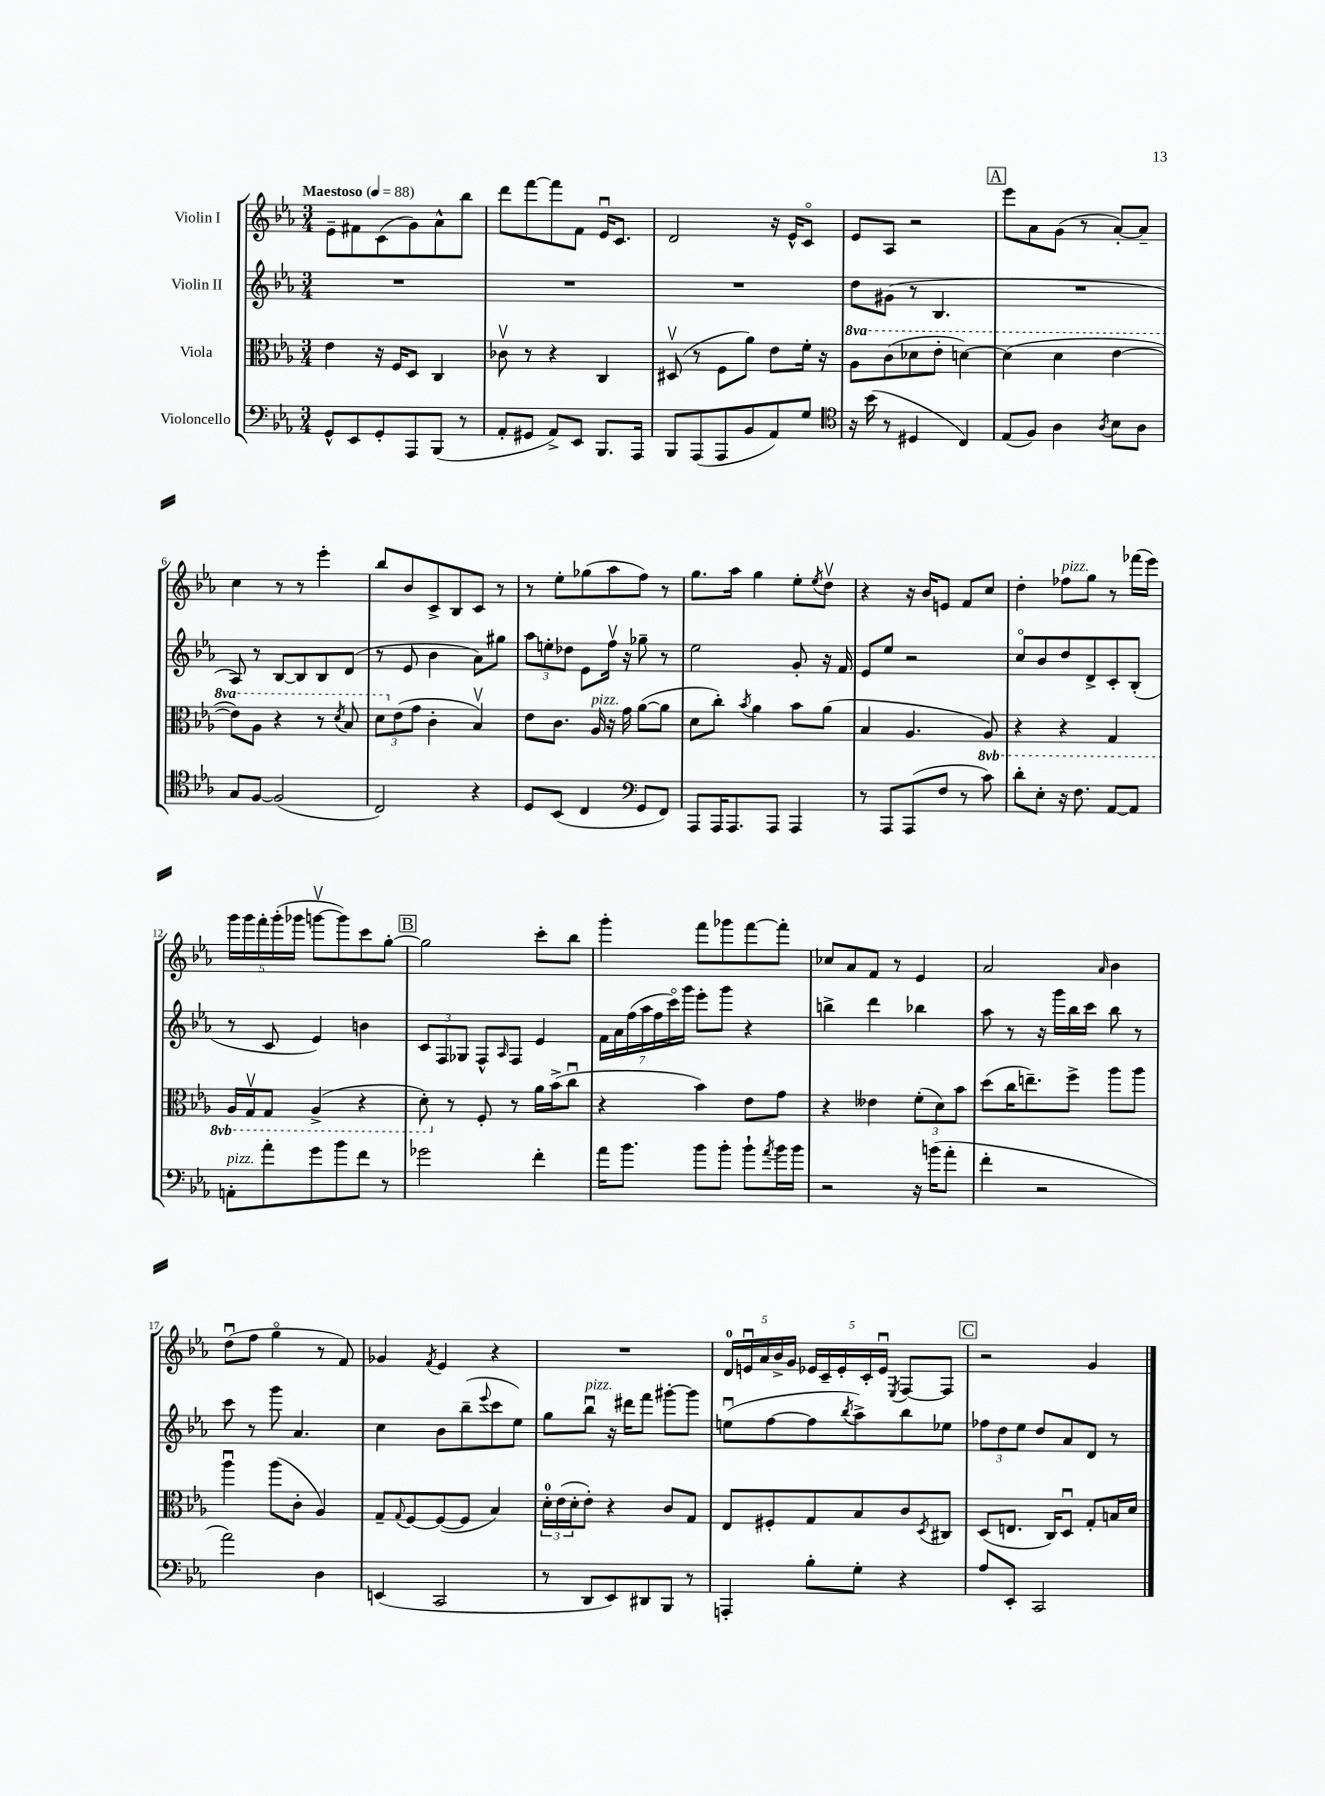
<<
\new StaffGroup <<
\new Staff = "s0" \with { instrumentName = "Violin I" } {
    \clef treble \key ees \major \numericTimeSignature \time 3/4 \tempo "Maestoso" 4 = 88
    ees'8-- fis'8 c'8( g'8) aes'8-^ bes''8 |
    d'''8 f'''8~ f'''8 f'8 ees'16\downbow c'8. |
    d'2 r16 ees'16-^ c'8\flageolet |
    ees'8 aes8 r2 |
    \mark \markup { \box "A" } ees'''8 aes'8 g'8( r8 aes'8~-.) aes'8-- |
    c''4 r8 r8 ees'''4-. |
    bes''8 bes'8 c'8-> bes8 c'8 r8 |
    r8 ees''8-. ges''8( aes''8 f''8) r8 |
    g''8. aes''16 g''4 ees''8-. \acciaccatura { ees''8 } d''8\upbow |
    r4 r16 bes'16 e'8 f'8 c''8 |
    d''4-. fes''8^\markup { \italic "pizz." } g''8 r8 fes'''16( ees'''16) |
    \tuplet 5/4 { g'''16 g'''16 f'''16-. g'''16-.( ges'''16 } g'''8~\upbow g'''8) c'''8 g''8~-. |
    \mark \markup { \box "B" } g''2 c'''8-. bes''8 |
    g'''4-. f'''8 ges'''8 f'''8~ f'''8-. |
    ces''8 aes'8 f'8 r8 ees'4 |
    aes'2 \grace { aes'16 } bes'4 |
    d''8\downbow( f''8 g''4\flageolet r8 f'8) |
    ges'4 \acciaccatura { f'8 } ees'4 r4 |
    R2. |
    \tuplet 5/4 { d'16-0 e'16\downbow aes'16 bes'16-> g'16 } \tuplet 5/4 { ees'16 c'16-- ees'16-. c'16-. ees'16\downbow } \acciaccatura { ees8 } f8~ f8 |
    \mark \markup { \box "C" } r2 g'4 \bar "|." |
}
\new Staff = "s1" \with { instrumentName = "Violin II" } {
    \clef treble \key ees \major \numericTimeSignature \time 3/4
    R2. |
    R2. |
    R2. |
    d''8 gis'8( r8 bes4. |
    \mark \markup { \box "A" } R2. |
    aes8) r8 bes8~ bes8 bes8 d'8( |
    r8 ees'8 bes'4 aes'8) gis''8 |
    \tuplet 3/2 { aes''8 e''8-. des''8 } ees'8 f''16\upbow r16 ges''8-- r8 |
    ees''2 g'8-. r16 f'16 |
    ees'8 ees''8 r2 |
    c''8\flageolet bes'8 d''8 d'8-> c'8-. bes8-.( |
    r8 c'8 ees'4) b'4 |
    \mark \markup { \box "B" } \tuplet 3/2 { c'8 f8 ges8 } f8-^ \grace { aes16 } f8 ees'4 |
    \tuplet 7/4 { f'16 aes'16 f''16( aes''16 f''16 c'''16\flageolet) g'''16 } ees'''8-. g'''8 r4 |
    b''4-> d'''4 bes''4 |
    aes''8 r8 r16 g'''16 bes''16 c'''16 bes''8 r8 |
    c'''8 r8 g'''8 aes'4. |
    c''4 bes'8 bes''8--( \appoggiatura { ees'''8 } c'''8 ees''8) |
    g''8 bes''8\downbow^\markup { \italic "pizz." } r16 dis'''16 f'''8 gis'''8~-. gis'''8 |
    e''8\downbow( f''8~ f''8 \acciaccatura { bes''8 } aes''8->) bes''8 ees''8 |
    \mark \markup { \box "C" } \tuplet 3/2 { fes''8 d''8 ees''8 } d''8 aes'8 d'8 r8 \bar "|." |
}
\new Staff = "s2" \with { instrumentName = "Viola" } {
    \clef alto \key ees \major \numericTimeSignature \time 3/4 \set Staff.ottavationMarkups = #ottavation-simple-ordinals
    ees'4 r16 f16 d8 c4 |
    ces'8\upbow r8 r4 c4 |
    dis8\upbow( r8 f8 aes'8) ees'8 f'16-. r16 |
    \ottava #1 aes'8 c''8( des''8 ees''8-. d''4~) |
    \mark \markup { \box "A" } d''4( d''4 ees''4~ |
    ees''8) aes'8 r4 r8 \acciaccatura { d''8 } bes'8 |
    \tuplet 3/2 { d''8 \ottava #0 ees'8( g'8 } c'4-. bes4\upbow) |
    ees'8 c'8. aes16^\markup { \italic "pizz." } r16 g'16 aes'8~( aes'8 |
    d'8 c''8-.) \acciaccatura { bes'8 } aes'4 bes'8 aes'8( |
    bes4 aes4. \ottava #-1 aes,8) |
    r4 r4 g,4 |
    aes,16 g,16\upbow g,8 aes,4->( r4 |
    \mark \markup { \box "B" } d8-.) \ottava #0 r8 f8-. r8 aes'16 bes'16->( c''8\downbow |
    r4 bes'4) ees'8 g'8 |
    r4 eeses'4 \tuplet 3/2 { f'8-.( d'8) bes'8 } |
    d''8( c''16 e''8.--) f''8-> aes''8 aes''8 |
    aes''4\downbow aes''8( c'8-. aes4) |
    g8-- \appoggiatura { g8 } f8~ f8~( f8 bes4) |
    \tuplet 3/2 { d'16-0-. ees'16( d'16-. } ees'8-.) r4 c'8 g8 |
    ees8 fis8-. g8 bes8 c'8 \acciaccatura { d8 } cis8 |
    \mark \markup { \box "C" } d8( e8. c16) d8\downbow g8-. b16 d'16 \bar "|." |
}
\new Staff = "s3" \with { instrumentName = "Violoncello" } {
    \clef bass \key ees \major \numericTimeSignature \time 3/4
    g,8-^ ees,8 g,8-. aes,,8 bes,,8( r8 |
    aes,8-. gis,8 aes,8->) ees,8 bes,,8. aes,,16 |
    bes,,8 aes,,8( aes,,8 bes,8 aes,8) g8 |
    \clef tenor r16 bes'16( r8 dis4 c4) |
    \mark \markup { \box "A" } ees8( f8) aes4 \acciaccatura { aes8 } bes8 aes8 |
    g8 f8~ f2( |
    c2) r4 |
    d8 bes,8( c4 \clef bass g,8 f,8) |
    aes,,8 aes,,16 aes,,8. aes,,8 aes,,4 |
    r8 aes,,8 aes,,8( f8 r8 c'8) |
    d'8-. ees8-. r16 f8. aes,8~ aes,8 |
    a,8-.^\markup { \italic "pizz." } aes'8-. g'8 bes'8 f'8 r8 |
    \mark \markup { \box "B" } ges'2 f'4-. |
    aes'16 bes'8. bes'8 bes'8-. bes'8-! \acciaccatura { aes'8 } bes'16 bes'16 |
    r2 r16 b'16( aes'8-. |
    f'4-. r2 |
    aes'2) d4 |
    e,4( c,2 |
    r8 d,8 ees,8) dis,8 bes,,8 r8 |
    a,,4-. bes8-. g8-. r4 |
    \mark \markup { \box "C" } aes8 ees,8-. c,2 \bar "|." |
}
>>
>>
